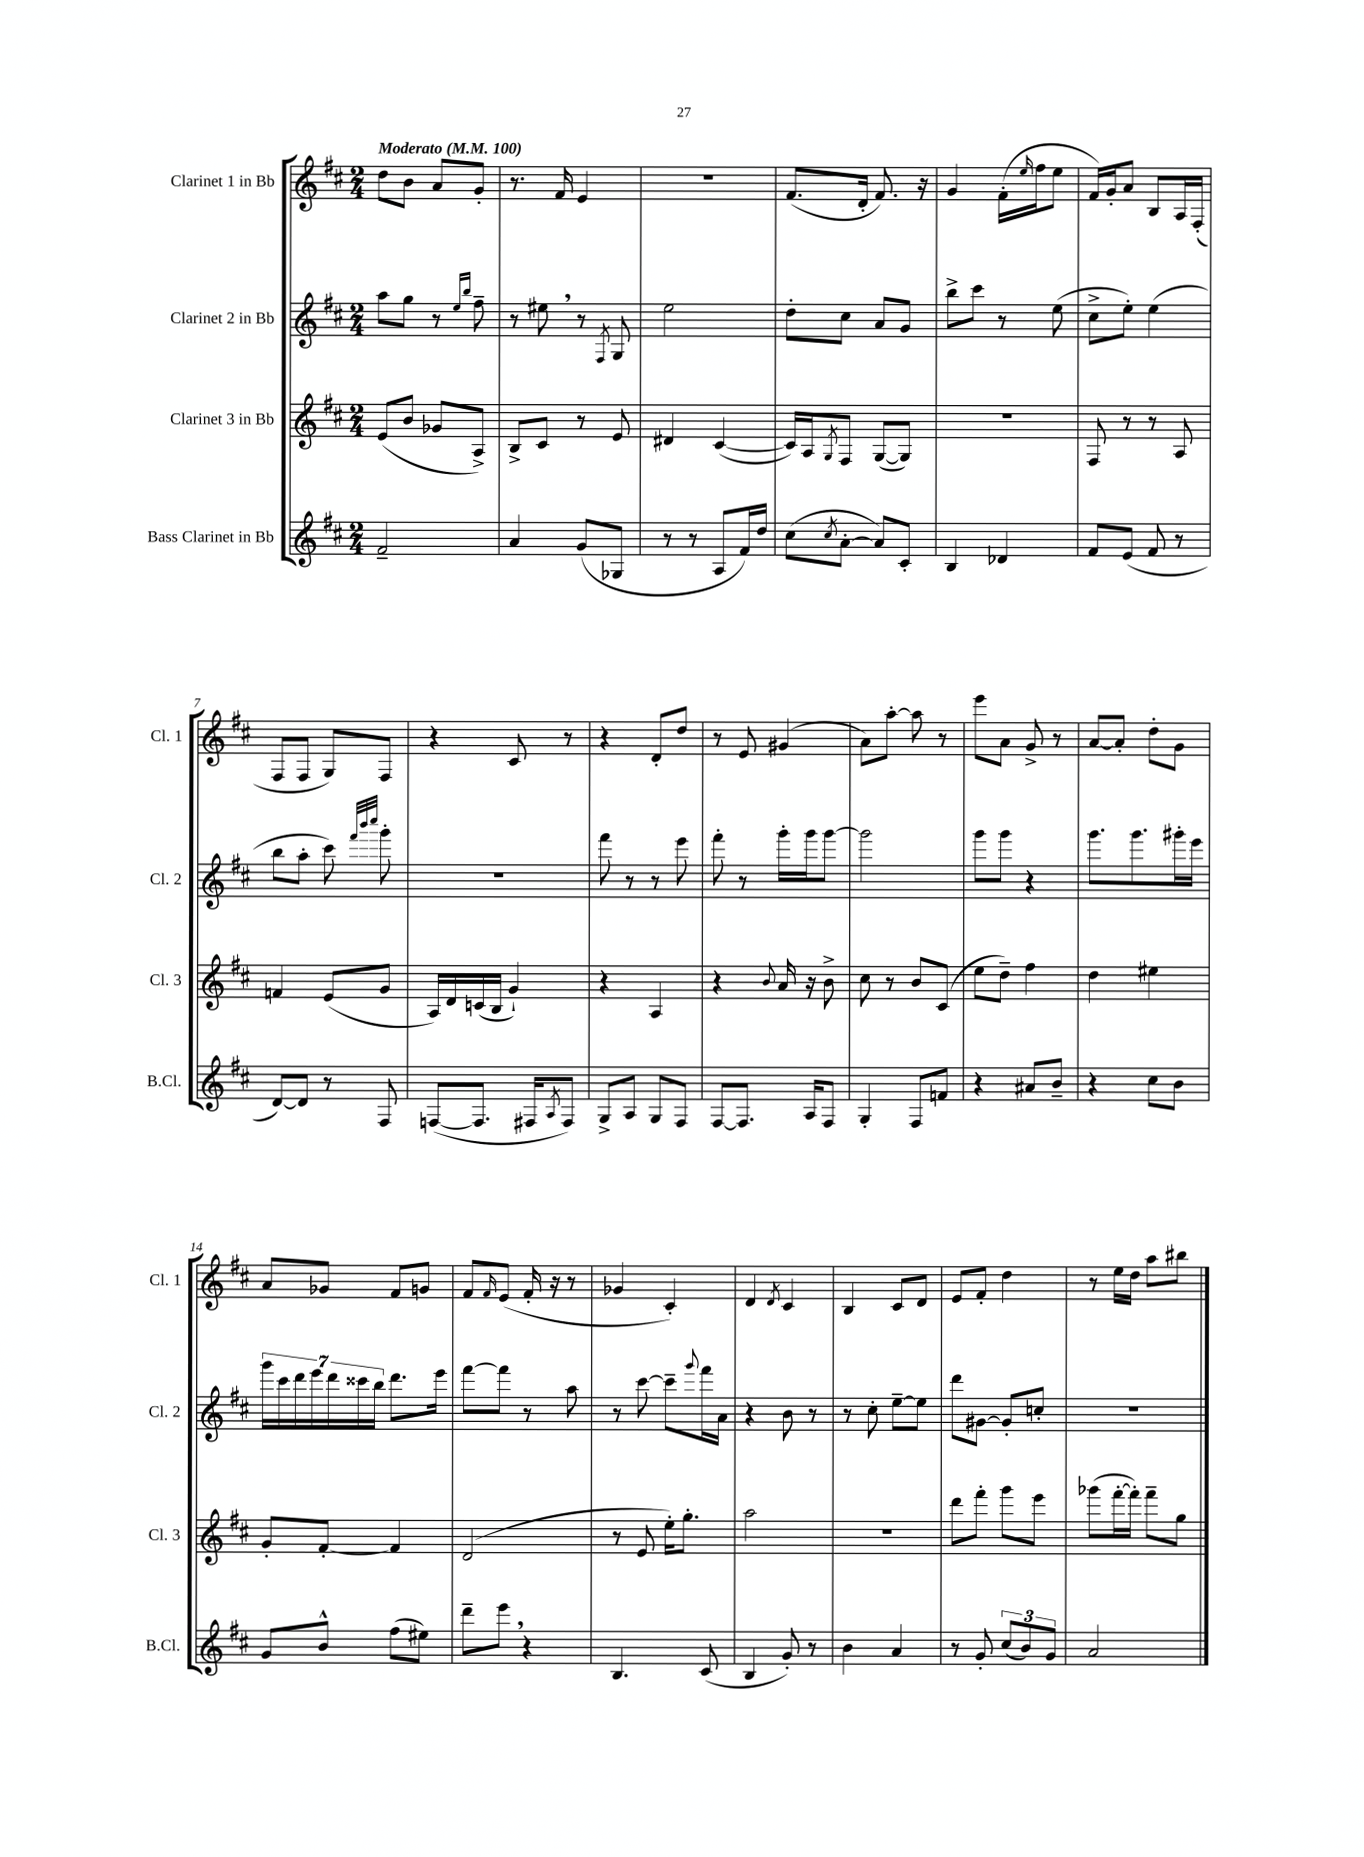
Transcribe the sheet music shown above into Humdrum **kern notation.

**kern	**kern	**kern	**kern
*part4	*part3	*part2	*part1
*staff4	*staff3	*staff2	*staff1
*I"Bass Clarinet in Bb	*I"Clarinet 3 in Bb	*I"Clarinet 2 in Bb	*I"Clarinet 1 in Bb
*I'B.Cl.	*I'Cl. 3	*I'Cl. 2	*I'Cl. 1
*clefG2	*clefG2	*clefG2	*clefG2
*k[f#c#]	*k[f#c#]	*k[f#c#]	*k[f#c#]
*M2/4	*M2/4	*M2/4	*M2/4
*MM100	*MM100	*MM100	*MM100
=1	=1	=1	=1
!	!	!	!LO:TX:a:B:t=Moderato
2f#~/	(8e/L	8aa\L	8dd\L
.	8b/J	8gg\J	8b\J
.	8g-X/L	8r	8a/L
.	.	16qqee/LL	.
.	.	16qqbb/JJ	.
.	8A^/J)	8ff#~\	8g'/J
=2	=2	=2	=2
4a/	8B^/L	8r	8.r
.	8c#/J	8ee#X,\	.
.	.	.	16f#/
(8g/L	8r	8r	4e/
.	.	8qF#/	.
8G-X/J	8e/	8G/	.
=3	=3	=3	=3
8r	4d#X/	2ee\	2r
8r	.	.	.
8A/L	([4c#/	.	.
16f#/L)	.	.	.
16dd/JJ	.	.	.
=4	=4	=4	=4
(8cc#\L	16c#/LL])	8dd'\L	(8.f#/L
.	16A/J	.	.
8qcc#/	8qG/	.	.
[8a'\J	8F#/J	8cc#\J	.
.	.	.	16d'/Jk
8a/L])	([8G/L	8a/L	8.f#/)
8c#'/J	8G/J])	8g/J	.
.	.	.	16r
=5	=5	=5	=5
4B/	2r	8bb^\L	4g/
.	.	8ccc#\J	.
4d-X/	.	8r	(16f#'\LL
.	.	.	16qqee/
.	.	.	16ff#\J
.	.	(8ee\	8ee\J
=6	=6	=6	=6
8f#/L	8F#/	8cc#^\L	16f#/LL)
.	.	.	16g'/J
(8e/J	8r	8ee'\J)	8a/J
8f#/	8r	(4ee\	8B/L
8r	8A/	.	16A/L
.	.	.	(16F#'/JJ
!!LO:LB:g=z
=7	=7	=7	=7
[8d/L)	4fn/	8bb\L	8F#/L
8d/J]	.	8aa'\J	8F#/J
8r	(8e/L	8ccc#\)	8G/L)
.	.	32qqfff#/LLL	.
.	.	32qqbbb/	.
.	.	32qqcccc#/JJJ	.
8F#/	8g/J	8ggg'\	8F#/J
=8	=8	=8	=8
([8Fn/L	16A/LL)	2r	4r
.	16d/	.	.
8.F/J]	(16cn/	.	.
.	16B/JJ	.	.
.	4g`/)	.	8c#/
16F#X/KL	.	.	.
8qA/	.	.	.
8F#/J)	.	.	8r
=9	=9	=9	=9
8G^/L	4r	8fff#\	4r
8A/J	.	8r	.
8G/L	4A/	8r	8d'/L
8F#/J	.	8eee\	8dd/J
=10	=10	=10	=10
[8F#/L	4r	8fff#'\	8r
8.F#/J]	.	8r	8e/
.	8qqb/	.	.
.	16a/	16ggg'\LL	(4g#X/
16A/KL	16r	16ggg\J	.
8F#/J	8b^\	[8ggg\J	.
=11	=11	=11	=11
4G'/	8cc#\	2ggg\]	8a\L)
.	8r	.	[8aa'\J
8F#/L	8b/L	.	8aa\]
8fn/J	(8c#/J	.	8r
=12	=12	=12	=12
4r	8ee\L	8ggg\L	8eee\L
.	8dd~\J)	8ggg\J	8a\J
8a#X/L	4ff#\	4r	8g^/
8b~/J	.	.	8r
=13	=13	=13	=13
4r	4dd\	8.ggg\L	[8a/L
.	.	.	8a'/J]
.	.	8.ggg\	.
8cc#\L	4ee#X\	.	8dd'\L
8b\J	.	16ggg#X'\L	8g\J
.	.	16eee\JJ	.
!!LO:LB:g=z
=14	=14	=14	=14
8g/L	8g'/L	28ggg\LL	8a/L
.	.	28ccc#\	.
.	.	28ddd\	.
.	.	28eee\	.
8b^^/J	[8f#'/J	.	8g-X/J
.	.	28ddd\	.
.	.	28ccc##X\	.
.	.	28bb\JJ	.
(8ff#\L	4f#/]	8.ddd\L	8f#/L
8ee#X\J)	.	.	8gn/J
.	.	16eee\Jk	.
=15	=15	=15	=15
8ddd~\L	(2d/	[8fff#\L	8f#/L
.	.	.	16qqf#/
8eee,\J	.	8fff#\J]	(8e/J
4r	.	8r	16f#'/
.	.	.	16r
.	.	8aa\	8r
=16	=16	=16	=16
4.B/	8r	8r	4g-X/
.	8e/	[8ccc#\	.
.	16ee'\KL)	8ccc#~\L]	4c#'/)
.	8.gg'\J	.	.
.	.	8qqggg/	.
(8c#/	.	16fff#\L	.
.	.	16a\JJ	.
=17	=17	=17	=17
4B/	2aa\	4r	4d/
.	.	.	8qd/
8g'/)	.	8b\	4c#/
8r	.	8r	.
=18	=18	=18	=18
4b\	2r	8r	4B/
.	.	8cc#'\	.
4a/	.	[8ee~\L	8c#/L
.	.	8ee\J]	8d/J
=19	=19	=19	=19
8r	8ddd\L	8ddd\L	8e/L
8g'/	8fff#'\J	[8g#X\J	8f#'/J
(12cc#/L	8ggg\L	8g#'/L]	4dd\
12b/)	.	.	.
.	8eee\J	8ccn'/J	.
12g/J	.	.	.
=20	=20	=20	=20
2a/	(8ggg-X\L	2r	8r
.	[16fff#'\L	.	16ee\LL
.	16fff#'\JJ])	.	16dd\JJ
.	8fff#~\L	.	8aa\L
.	8gg\J	.	8bb#X\J
==	==	==	==
*-	*-	*-	*-
